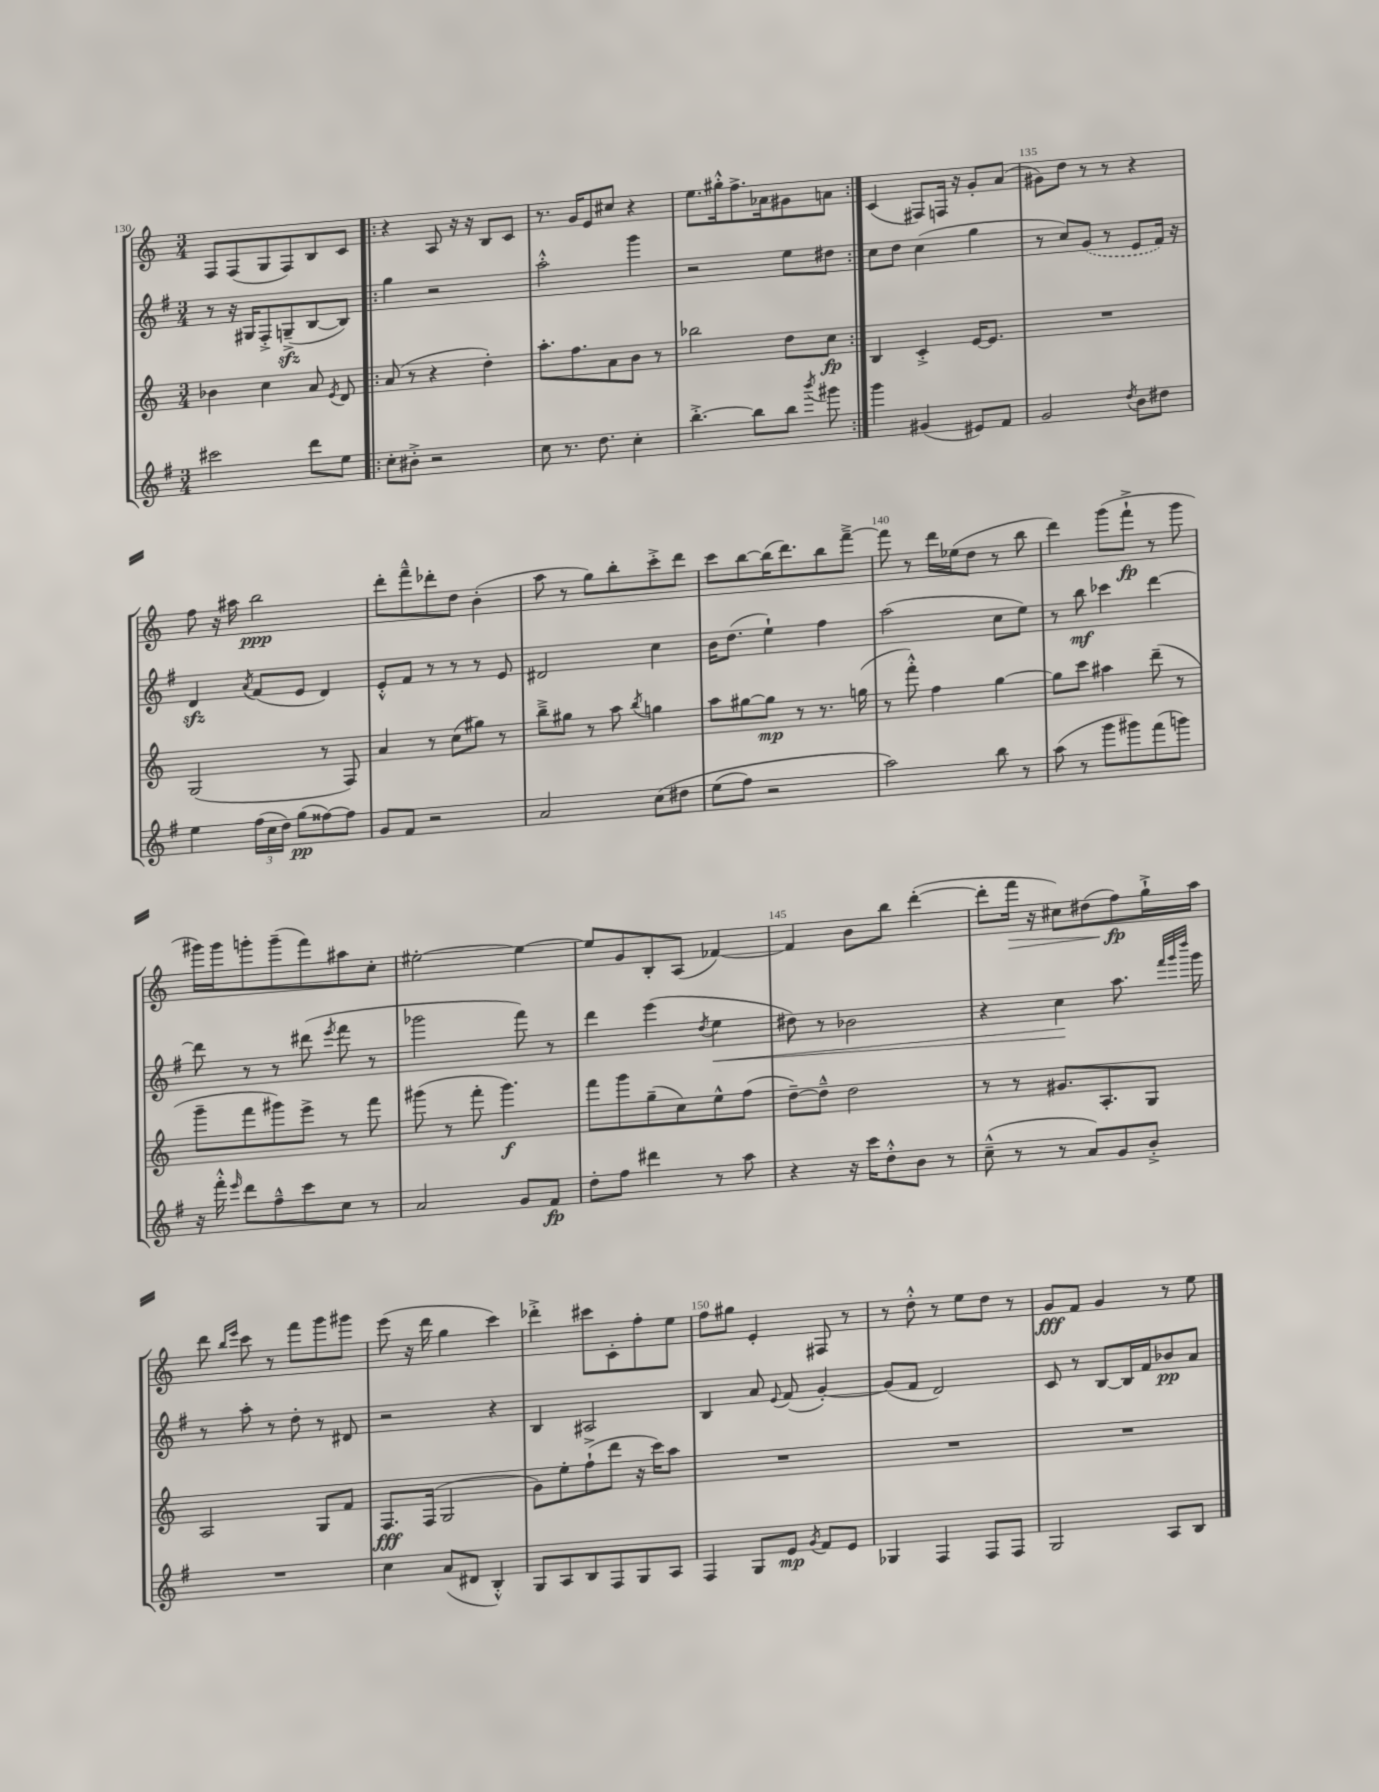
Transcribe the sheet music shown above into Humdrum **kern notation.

**kern	**kern	**kern	**kern
*staff4	*staff3	*staff2	*staff1
*clefG2	*clefG2	*clefG2	*clefG2
*k[f#]	*k[]	*k[f#]	*k[]
*M3/4	*M3/4	*M3/4	*M3/4
2ccc#	4b-	8r	8F
.	.	16r	(8F
.	.	16G#	.
.	4cc	8F#'^	8G
.	.	(8G~^	8F)
8ddd	8a	[8B	8B
.	8qe	.	.
8ee	8d	8B])	8c
=!|:	=!|:	=!|:	=!|:
8cc'	(8a	4gg	4r
8b#'^	8r	.	.
2r	4r	2r	8A
.	.	.	16r
.	.	.	16r
.	4dd')	.	8B
.	.	.	8c
=	=	=	=
8cc	8.aa'	2aa'^^	8.r
8.r	.	.	.
.	8.ff	.	16g
.	.	.	8e
8.dd	.	.	.
.	8a	.	8cc#
4cc'	8b	4ggg	4r
.	8r	.	.
=	=	=	=
[4.bb'^	2bb-	2r	8.ee
.	.	.	16gg#'^^
.	.	.	8.ff^
8bb]	.	.	.
.	.	.	16a-
8bb	8dd	8ee	8g#
8qbbb	.	.	.
8ggg#	8cc	8dd#	8a
=:|!	=:|!	=:|!	=:|!
4ggg	4B	8cc	(4c
.	.	8dd	.
(4g#	4c'^	(4cc	8F#)
.	.	.	16F
.	.	.	16r
8e#)	[16e	4gg	8g'
.	8.e]	.	.
8f#	.	.	(8a
=	=	=	=
2g	2.r	8r	8g#)
.	.	8cc)	8dd
.	.	(8g	8r
.	.	8r	8r
8qdd	.	.	.
8b	.	8e	4r
8dd#	.	16f#)	.
.	.	16r	.
=	=	=	=
4ee	(2G	4d	8ff
.	.	.	16r
.	.	.	16aa#
.	.	8qa	.
(24ff#	.	(8f#	2bb
24cc	.	.	.
24dd)	.	.	.
(8gg	.	8e	.
[8ff##)	8r	4d)	.
8ff##]	8F)	.	.
=	=	=	=
8g	4a	8e'^^	8ddd'
8f#	.	8f#	8fff~^^
2r	8r	8r	8ddd-'
.	(8cc	8r	8dd
.	8gg#)	8r	(4b'
.	8r	8e	.
=	=	=	=
2a	8bb~^	2d#	8aa
.	8gg#	.	8r
.	8r	.	8gg)
.	8aa	.	8bb'
.	8qbb	.	.
&(8cc	4gg	4cc	8ccc'^
8dd#	.	.	8ddd
=	=	=	=
(8ee	8aa	16b	8ccc
.	.	(8.dd	.
8ff#)	[8gg#	.	[8bb
2r	8gg#]	4ee`)	(16bb]
.	.	.	8.ddd)
.	8r	.	.
.	8.r	4ff#	8bb
.	.	.	[8fff~^
.	(16gg	.	.
=	=	=	=
2aa&)	8r	(2aa	8fff]
.	8fff'^^)	.	8r
.	4ff	.	16ddd
.	.	.	(16ee-
.	.	.	8dd
8bb	[4gg	8cc	8r
8r	.	8ee)	8bb
=	=	=	=
(8aa	8gg]	8r	4ddd)
8r	8ccc	8bb	.
8ggg	4aa#	4ccc-	(8ggg
8ggg#)	.	.	8fff`^
(8fff#	(8ddd~	[4ddd	8r
8ggg)	8r	.	8ggg
=	=	=	=
16r	8ggg~	8ddd]	16ggg#)
16fff#'^^	.	.	16ggg#
16qqeee	.	.	.
8ddd	8fff	8r	8ggg'
8ff#~^^	8ggg#)	8r	(8ggg~
8ccc	8eee^	(8ddd#	8fff)
.	.	8qeee	.
8cc	8r	8fff#	8aa#
8r	8fff	8r	8cc'
=	=	=	=
2a	(8ggg#	2ggg-	[2ee#'
.	8r	.	.
.	8fff'	.	.
.	4.ggg#)	.	.
8g	.	8fff#)	4ee#_
8f#	.	8r	.
=	=	=	=
8dd'	8fff	4ddd	8ee#]
8ff#	8ggg	.	8g
4ddd#	(8gg~	(4eee	8B'
.	8cc)	.	(8A
.	.	8qdd	.
8r	8ee^^	4ee	[4f-)
8aa	(8ff	.	.
=	=	=	=
4r	[8dd~)	8dd#)	4f-]
.	8dd~^^]	8r	.
16r	2dd	2b-	8b
16ccc	.	.	.
8dd'^^	.	.	8bb
8b	.	.	([4ddd'
8r	.	.	.
=	=	=	=
(8cc~^^	8r	4r	8ddd']
8r	8r	.	16fff
.	.	.	16r
8r	8.g#	4cc	8cc#)
8a)	.	.	(8dd#
.	8.A'	.	.
8g	.	8.aa	8ff)
8b'^	8G	.	16gg`^
.	.	32qqfff#	.
.	.	32qqggg	.
.	.	32qqdddd	.
.	.	16ggg	16aa
=	=	=	=
2.r	2A	8r	8ddd
.	.	.	16qqbb
.	.	.	16qqeee
.	.	8aa'	8ccc
.	.	8r	8r
.	.	8dd'	8fff
.	8G	8r	8ggg
.	8f	8d#	8ggg#
=	=	=	=
4cc	8.F	2r	(8eee
.	.	.	16r
.	(16F	.	16ddd
(8a	2G	.	4gg
8d#	.	.	.
4B'^^)	.	4r	4ccc)
=	=	=	=
8G	8g)	4B	4ddd-'^
8A	8ee'	.	.
8B	(8ff`^	2A#	8ccc#
8F#	8ddd	.	8c'
8G	16r	.	8ff'
.	16ccc)	.	.
8A	8aa	.	8ee
=	=	=	=
4F#	2.r	4B	8ff
.	.	.	8gg#
8G	.	8a	4e'
.	.	8qqe	.
8e	.	(8f#	.
8qg	.	.	.
8f#	.	[4g')	8F#
8e	.	.	8r
=	=	=	=
4G-	2.r	(8g]	8r
.	.	8f#	8dd'^^
4F#	.	2d)	8r
.	.	.	8ee
8F#	.	.	8dd
8F#	.	.	8r
=	=	=	=
2G	2.r	8c	8g
.	.	8r	8f
.	.	[8B	4g
.	.	16B]	.
.	.	16f#	.
8A	.	8b-	8r
8B	.	8a	8ee
==	==	==	==
*-	*-	*-	*-
